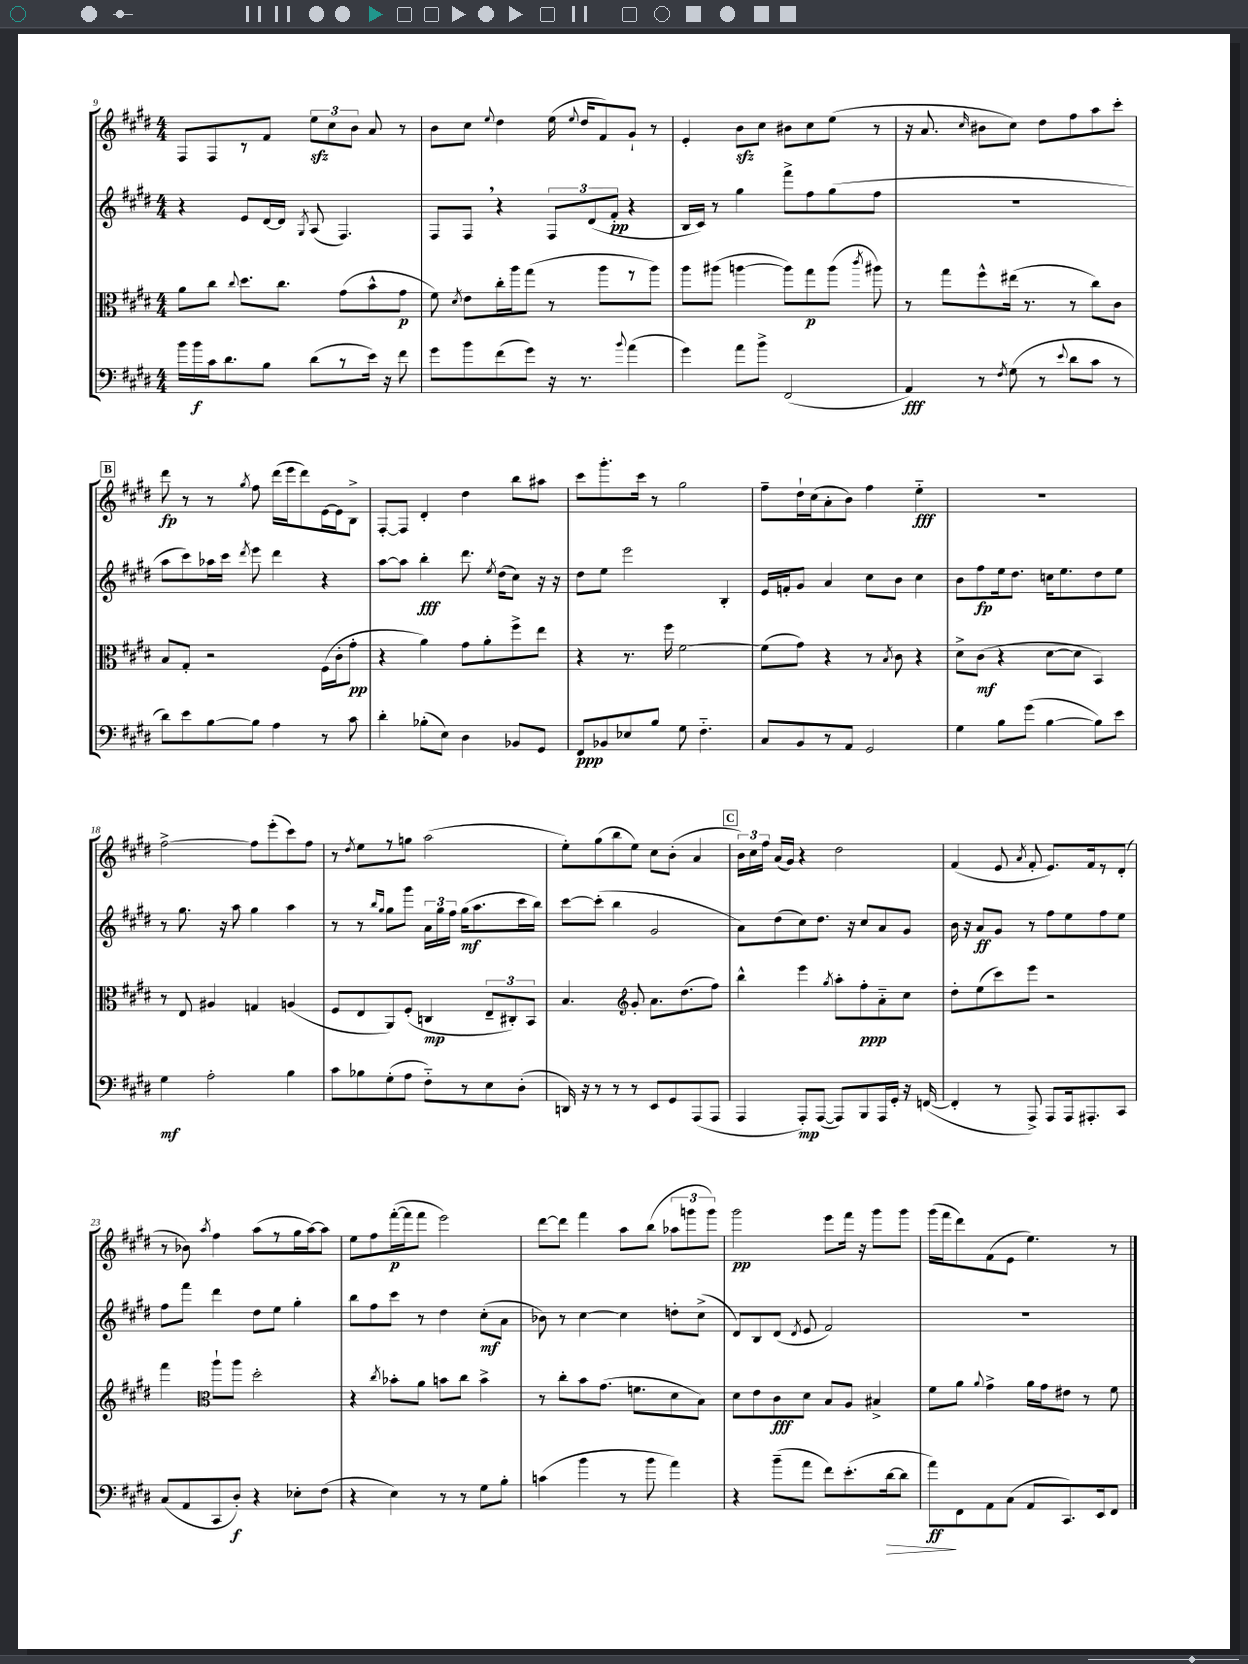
<<
\new StaffGroup <<
\new Staff = "s0" {
    \clef treble \key e \major \numericTimeSignature \time 4/4
    \autoBeamOff fis8[ fis8 r8 fis'8] \tuplet 3/2 { e''8[\sfz cis''8 b'8] } a'8 r8 |
    b'8[ cis''8] \appoggiatura { e''8 } dis''4 e''16( \appoggiatura { e''8 } dis''16[ fis'8) gis'8]-! r8 |
    e'4-. b'8[\sfz cis''8] bis'8[ cis''8 e''8]( r8 |
    r16 a'8. \grace { cis''16 } bis'8[ cis''8]) dis''8[ fis''8 a''8 cis'''8]-. |
    \mark \markup { \box "B" } dis'''8\fp r8 r8 \acciaccatura { gis''8 } fis''8 dis'''16[( e'''16 dis'''8) e'16~ e'16 b8]-> |
    fis8[~-. fis8] dis'4-. dis''4 b''8[ ais''8] |
    cis'''8[ gis'''8.-. cis'''16] r8 gis''2 |
    fis''8[-- dis''16-! cis''16( a'8-. b'8]) fis''4 e''4-_\fff |
    R1 |
    fis''2~-> fis''8[ e'''8-.( cis'''8) fis''8] |
    r8 \acciaccatura { dis''8 } e''8[ r8 g''8] a''2( |
    e''8[-.) gis''8( b''8 e''8]) cis''8[ b'8]-.( a'4 |
    \mark \markup { \box "C" } \tuplet 3/2 { b'16[) cis''16 fis''16] } a'16[( gis'16]) r4 dis''2 |
    fis'4( e'8 \acciaccatura { a'8 } fis'8-. e'8.[) fis'16 r8 dis'8]-.( |
    r8 bes'8) \acciaccatura { a''8 } fis''4 a''8[( r8 gis''16 a''16~) a''8] |
    e''8[ fis''8 fis'''16~-.\p( fis'''16 fis'''8] e'''2) |
    dis'''8[~ dis'''8] fis'''4 a''8[ b''8]( \tuplet 3/2 { aes''8[ g'''8 g'''8]) } |
    gis'''2\pp e'''8[ fis'''16] r16 gis'''8[ gis'''8] |
    gis'''16[( fis'''16 dis'''8) fis'8( e'8] e''4.) r8 \bar "|." |
}
\new Staff = "s1" {
    \clef treble \key e \major \numericTimeSignature \time 4/4
    \autoBeamOff r4 e'8[ dis'16~ dis'16] \acciaccatura { gis8 } a8( fis4.) |
    fis8[ fis8] \breathe r4 \tuplet 3/2 { fis8[ dis'8( fis'8]-.\pp } r4 |
    b16[ cis'16]) r8 gis''4 fis'''8[-> fis''8 gis''8( fis''8] |
    R1 |
    \mark \markup { \box "B" } a''8[ cis'''8) aes''16 cis'''16] \acciaccatura { dis'''8 } e'''8 dis'''4 r4 |
    a''8[~ a''8] b''4-.\fff dis'''8. \acciaccatura { e''8 } dis''16[( cis''8]) r16 r16 |
    dis''8[ e''8] e'''2 b4-. |
    e'16[ f'16-. gis'8] a'4 cis''8[ b'8] cis''4 |
    b'8[ fis''8\fp e''16 dis''8.] c''16[ e''8. dis''8 e''8] |
    r8 gis''8. r16 a''8 gis''4 a''4 |
    r8 r8 \grace { b''16[ gis''16] } gis''8[ gis'''8] \tuplet 3/2 { a'16[ gis''16 fis''16] } gis''16[\mf( a''8. cis'''16 b''16]) |
    cis'''8[~ cis'''8]-.( b''4 gis'2 |
    \mark \markup { \box "C" } a'8[) dis''8( cis''8) dis''8.] r16 cis''8[ a'8 gis'8] |
    b'16 r16 a'8[\ff gis'8] r8 fis''8[ e''8 fis''8 e''8] |
    fis''8[ fis'''8] dis'''4 dis''8[ e''8] gis''4-. |
    b''8[ fis''8 cis'''8] r8 dis''4 cis''8[-.\mf( a'8] |
    bes'8) r8 cis''4~ cis''4 d''8[-. cis''8]->( |
    dis'8[) b8 dis'8]( \acciaccatura { dis'8 } e'8 fis'2) |
    R1 \bar "|." |
}
\new Staff = "s2" {
    \clef alto \key e \major \numericTimeSignature \time 4/4
    \autoBeamOff a'8[ cis''8] \appoggiatura { cis''8 } dis''8.[ cis''8.] gis'8[( b'8-^ gis'8]\p |
    fis'8) \acciaccatura { dis'8 } e'8[ cis''16-. a''16 gis''8]( r8 a''8[ r8 a''8]) |
    a''8[ ais''8]( a''4~ a''8[) gis''8\p a''8]( \acciaccatura { cis'''8 } ais''8) |
    r8 gis''8[ fis''8-^ eis''16]( r8. r8 cis''8[) cis'8] |
    \mark \markup { \box "B" } b8[ gis8]-. r2 fis16[( cis'16-. gis'8]-.\pp |
    r4 a'4) gis'8[ a'8-. fis''8-> e''8] |
    r4 r8. fis''16 fis'2~ |
    fis'8[( gis'8]) r4 r8 \acciaccatura { b8 } cis'8 r4 |
    dis'8[-> cis'8]\mf( r4 dis'8[~ dis'8] b,4) |
    r8 e8 ais4 g4 a4( |
    fis8[ e8 a,8) fis8]-.( c4\mp \tuplet 3/2 { e8[-- cis8-.) b,8] } |
    b4. \clef treble gis'8-. a'8.[ dis''8.( fis''8]) |
    \mark \markup { \box "C" } b''4-^ e'''4 \acciaccatura { gis''8 } a''8[-. fis''8-.\ppp a'8-_ cis''8] |
    dis''8[-. e''8( cis'''8) e'''8] r2 |
    fis'''4 \clef alto a''8[-! a''8] dis''2-. |
    r4 \acciaccatura { cis''8 } bes'8[-. a'8] b'8[ cis''8] b'4-> |
    r8 cis''8[-. b'8 gis'8.]( f'8.[ dis'8 b8]) |
    dis'8[ e'8 cis'8\fff dis'8] b8[ a8] bis4-> |
    fis'8[ a'8] \appoggiatura { a'8 } gis'4-> a'16[ gis'16 eis'8] r8 fis'8 \bar "|." |
}
\new Staff = "s3" {
    \clef bass \key e \major \numericTimeSignature \time 4/4
    \autoBeamOff b'16[ b'16\f cis'16 dis'8. b8] dis'8[( r8 e'16]) r16 fis'8 |
    gis'8[ b'8 fis'8( gis'8]) r16 r8. \appoggiatura { b'8 } a'4( |
    gis'4) a'8[ b'8]-> fis,2( |
    a,4\fff) r8 \acciaccatura { fis8 } gis8( r8 \appoggiatura { e'8 } dis'8[ cis'8] r8 |
    \mark \markup { \box "B" } dis'8[) e'8 b8~ b8] a4 r8 cis'8 |
    dis'4-. bes8[-.( e8]) dis4 bes,8[ gis,8] |
    fis,8[\ppp bes,8 ees8 b8] gis8 fis4.-_ |
    cis8[ b,8 r8 a,8] gis,2 |
    gis4 b8[ gis'8]( b4~ b8[) e'8] |
    gis4\mf a2-. b4 |
    cis'8[ bes8 gis8-.( a8] fis8[-_) r8 e8 dis8]-.( |
    d,16) r16 r8 r8 r8 e,8[ gis,8 a,,8( a,,8] |
    \mark \markup { \box "C" } a,,4 a,,8[-.\mp) a,,8]~( a,,8[) b,,8 a,,16 gis,16]-. r16 f,16~( |
    f,4-. r8 a,,8->) a,,8[ a,,16 ais,,8.-. cis,8] |
    cis8[( a,8 cis,8 dis8]-.\f) r4 ees8[-. fis8]( |
    r4 e4) r8 r8 gis8[ b8]-. |
    c'4( b'4 r8 b'8 a'4) |
    r4 b'8[--( a'8] fis'8[) e'8.-.( dis'16~\> dis'8] |
    a'8[\ff\!) fis,8 a,8 cis8]( a,8[ cis,8.) e,16 fis,8] \bar "|." |
}
>>
>>
\layout { \context { \Score currentBarNumber = #9 } }
